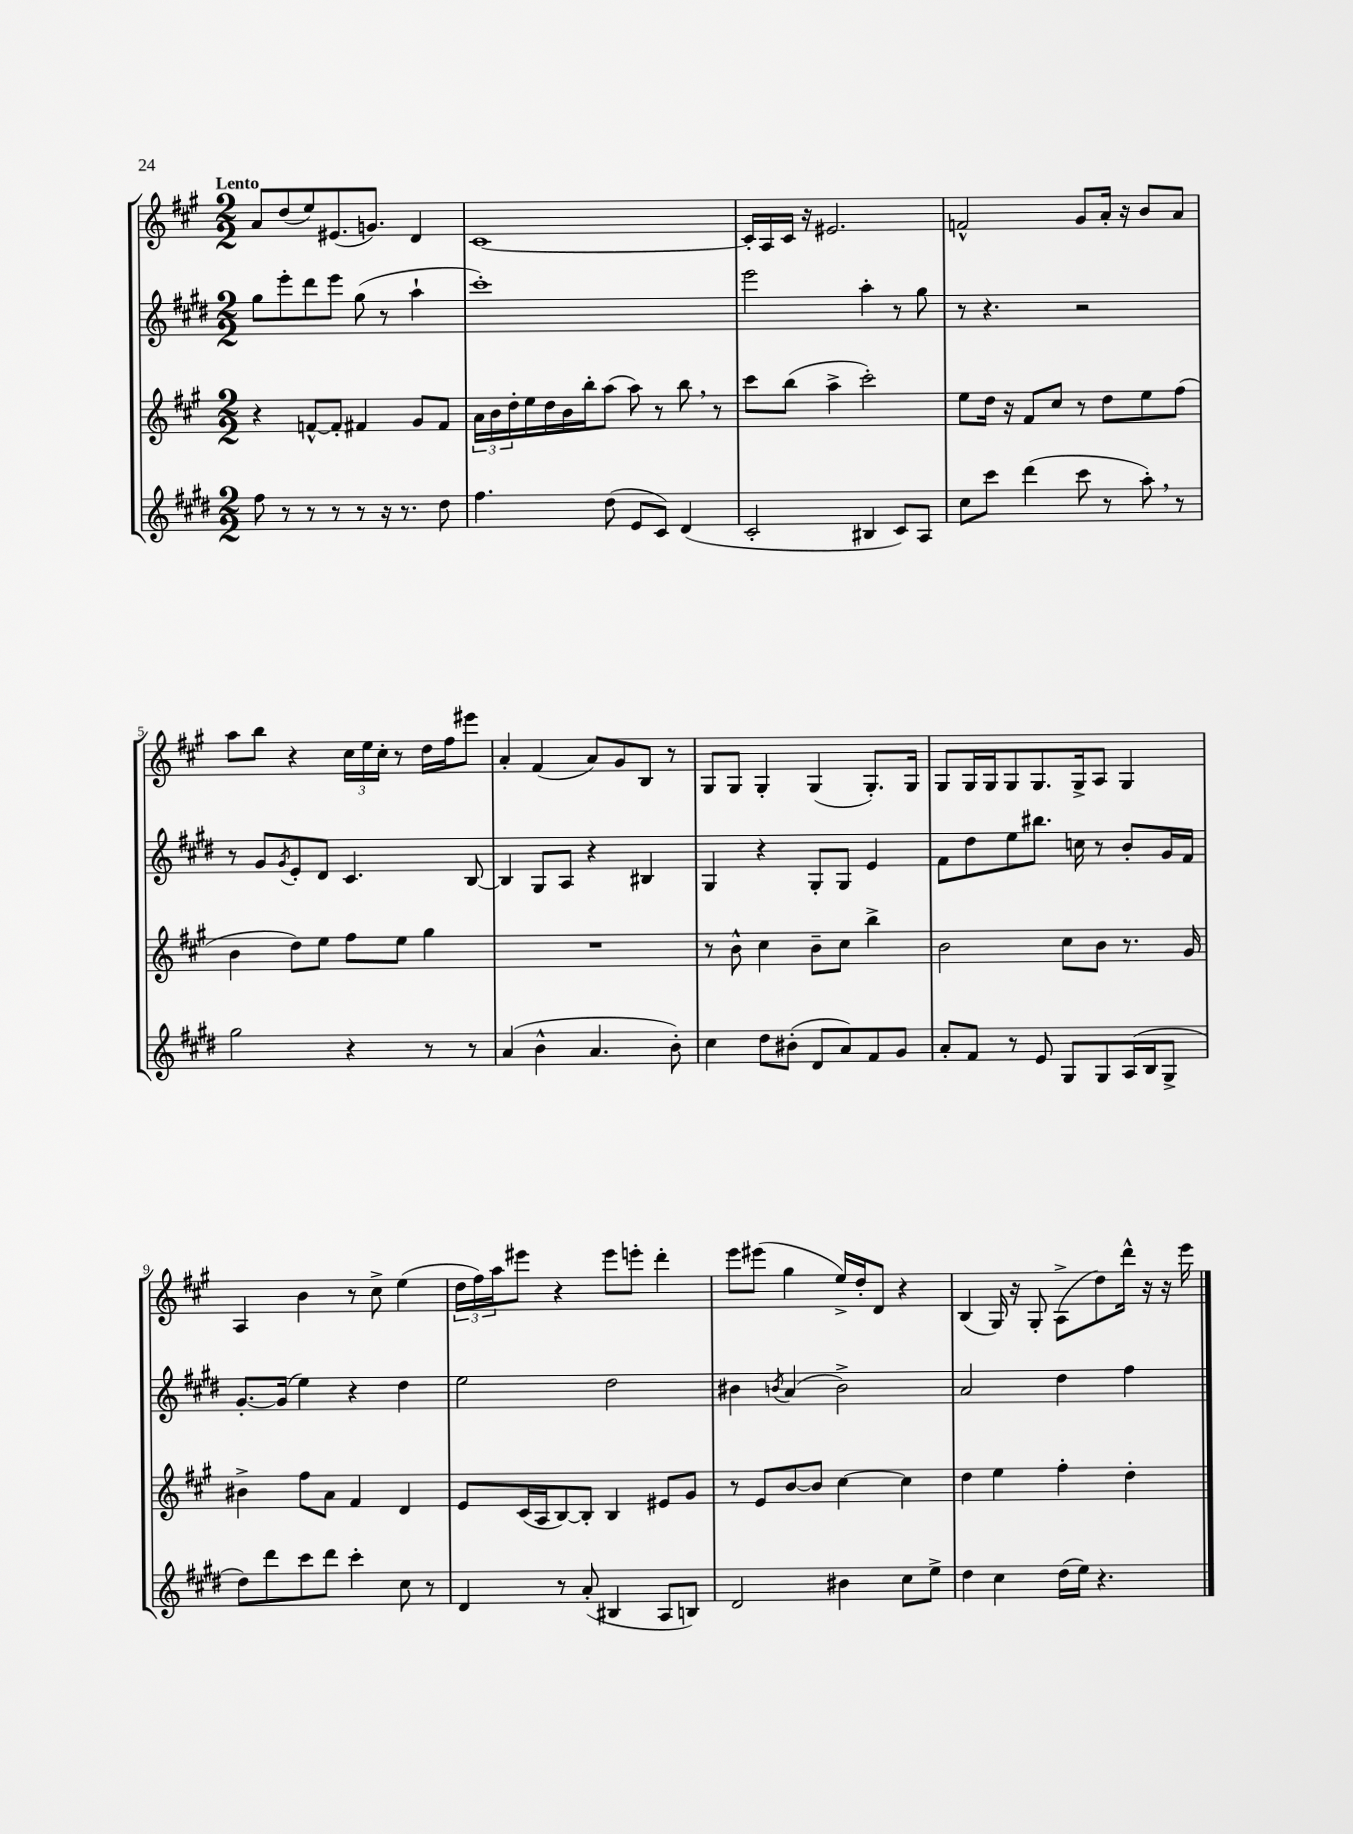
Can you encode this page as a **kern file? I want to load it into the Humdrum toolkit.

**kern	**kern	**kern	**kern
*staff4	*staff3	*staff2	*staff1
*clefG2	*clefG2	*clefG2	*clefG2
*k[f#c#g#d#]	*k[f#c#g#]	*k[f#c#g#d#]	*k[f#c#g#]
*M2/2	*M2/2	*M2/2	*M2/2
8ff#\	4r	8gg#\L	8a/L
8r	.	8eee'\	(8dd/
8r	[8f^^/L	8ddd#\	8ee/)
8r	8f'/]J	8eee\J	(8.e#/
8r	4f#/	(8gg#\	.
.	.	.	8.g/J)
16r	.	8r	.
8.r	.	.	.
.	8g#/L	4aa`\	4d/
8dd#\	8f#/J	.	.
=	=	=	=
4.ff#\	24a\LL	1ccc#')	[1c#
.	24b\	.	.
.	24dd'\	.	.
.	16ee\	.	.
.	16dd\	.	.
.	16b\	.	.
.	16bb'\J	.	.
(8dd#\	(8aa\J	.	.
8e/L	8aa\)	.	.
8c#/J)	8r	.	.
(4d#/	8bb\	.	.
.	8r	.	.
=	=	=	=
2c#'/	8ccc#\L	2eee\	16c#'/]LL
.	.	.	16A/
.	(8bb\J	.	16c#/JJ
.	.	.	16r
.	4aa^\	.	2.e#/
4B#/	2ccc#'\)	4aa'\	.
8c#/L)	.	8r	.
8A/J	.	8gg#\	.
=	=	=	=
8cc#\L	8ee\L	8r	2f^^/
8ccc#\J	16dd\Jk	4.r	.
.	16r	.	.
(4ddd#\	8f#/L	.	.
.	8cc#/J	.	.
8ccc#\	8r	2r	8g#/L
8r	8dd\L	.	16a'/Jk
.	.	.	16r
8aa'\)	8ee\	.	8b/L
8r	(8ff#\J	.	8a/J
=	=	=	=
2gg#\	4b\	8r	8aa\L
.	.	8g#/L	8bb\J
.	.	8qg#/	.
.	8dd\L)	8e'/	4r
.	8ee\J	8d#/J	.
4r	8ff#\L	4.c#/	24cc#\LL
.	.	.	24ee\
.	.	.	24cc#'\JJ
.	8ee\J	.	8r
8r	4gg#\	.	16dd\LL
.	.	.	16ff#\J
8r	.	[8B/	8eee#\J
=	=	=	=
(4a/	1r	4B/]	4a'/
4b^^\	.	8G#/L	(4f#/
.	.	8A/J	.
4.a/	.	4r	8a/L)
.	.	.	8g#/
.	.	4B#/	8B/J
8b'\)	.	.	8r
=	=	=	=
4cc#\	8r	4G#/	8G#/L
.	8b^^\	.	8G#/J
8dd#\L	4cc#\	4r	4G#'/
(8b#'\J	.	.	.
8d#/L	8b~\L	8G#'/L	(4G#/
8a/)	8cc#\J	8G#/J	.
8f#/	4bb^\	4e/	8.G#'/L)
8g#/J	.	.	.
.	.	.	16G#/Jk
=	=	=	=
8a'/L	2b\	8f#\L	8G#/L
8f#/J	.	8dd#\	16G#/L
.	.	.	16G#/J
8r	.	8ee\	8G#/
8e/	.	8.bb#\J	8.G#/
8G#/L	8cc#\L	.	.
.	.	16cc\	16G#^/k
8G#/	8b\J	8r	8A/J
(16A/L	8.r	8b'/L	4G#/
16B/J	.	.	.
8G#^/J	.	16g#/L	.
.	16g#/	16f#/JJ	.
=	=	=	=
8dd#\L)	4b#^\	[8.g#'/L	4A/
8ddd#\	.	.	.
.	.	(16g#/]Jk	.
8ccc#\	8ff#\L	4ee\)	4b\
8ddd#\J	8a\J	.	.
4ccc#'\	4f#/	4r	8r
.	.	.	8cc#^\
8cc#\	4d/	4dd#\	(4ee\
8r	.	.	.
=	=	=	=
4d#/	8e/L	2ee\	24dd\LL
.	.	.	24ff#\)
.	.	.	24aa\J
.	(16c#/L	.	8eee#\J
.	16A/J	.	.
8r	[8B/)	.	4r
(8a'/	8B'/]J	.	.
4B#/	4B/	2dd#\	8eee#\L
.	.	.	8eee'\J
8A/L	8e#/L	.	4ddd'\
8B/J)	8g#/J	.	.
=	=	=	=
2d#/	8r	4b#\	8eee\L
.	8e/L	.	(8eee#\J
.	.	8qb/	.
.	[8b/	(4a/	4gg#\
.	8b/]J	.	.
4b#\	[4cc#\	2b^\)	16ee^/LL)
.	.	.	16dd'/J
.	.	.	8d/J
8cc#\L	4cc#\]	.	4r
8ee^\J	.	.	.
=	=	=	=
4dd#\	4dd\	2a/	(4B/
4cc#\	4ee\	.	16G#/)
.	.	.	16r
.	.	.	8G#'/
(16dd#\LL	4ff#'\	4dd#\	(8A^\L
16ee\JJ)	.	.	.
4.r	.	.	8dd\)
.	4dd'\	4ff#\	16ddd^^\Jk
.	.	.	16r
.	.	.	16r
.	.	.	16eee\
==	==	==	==
*-	*-	*-	*-
